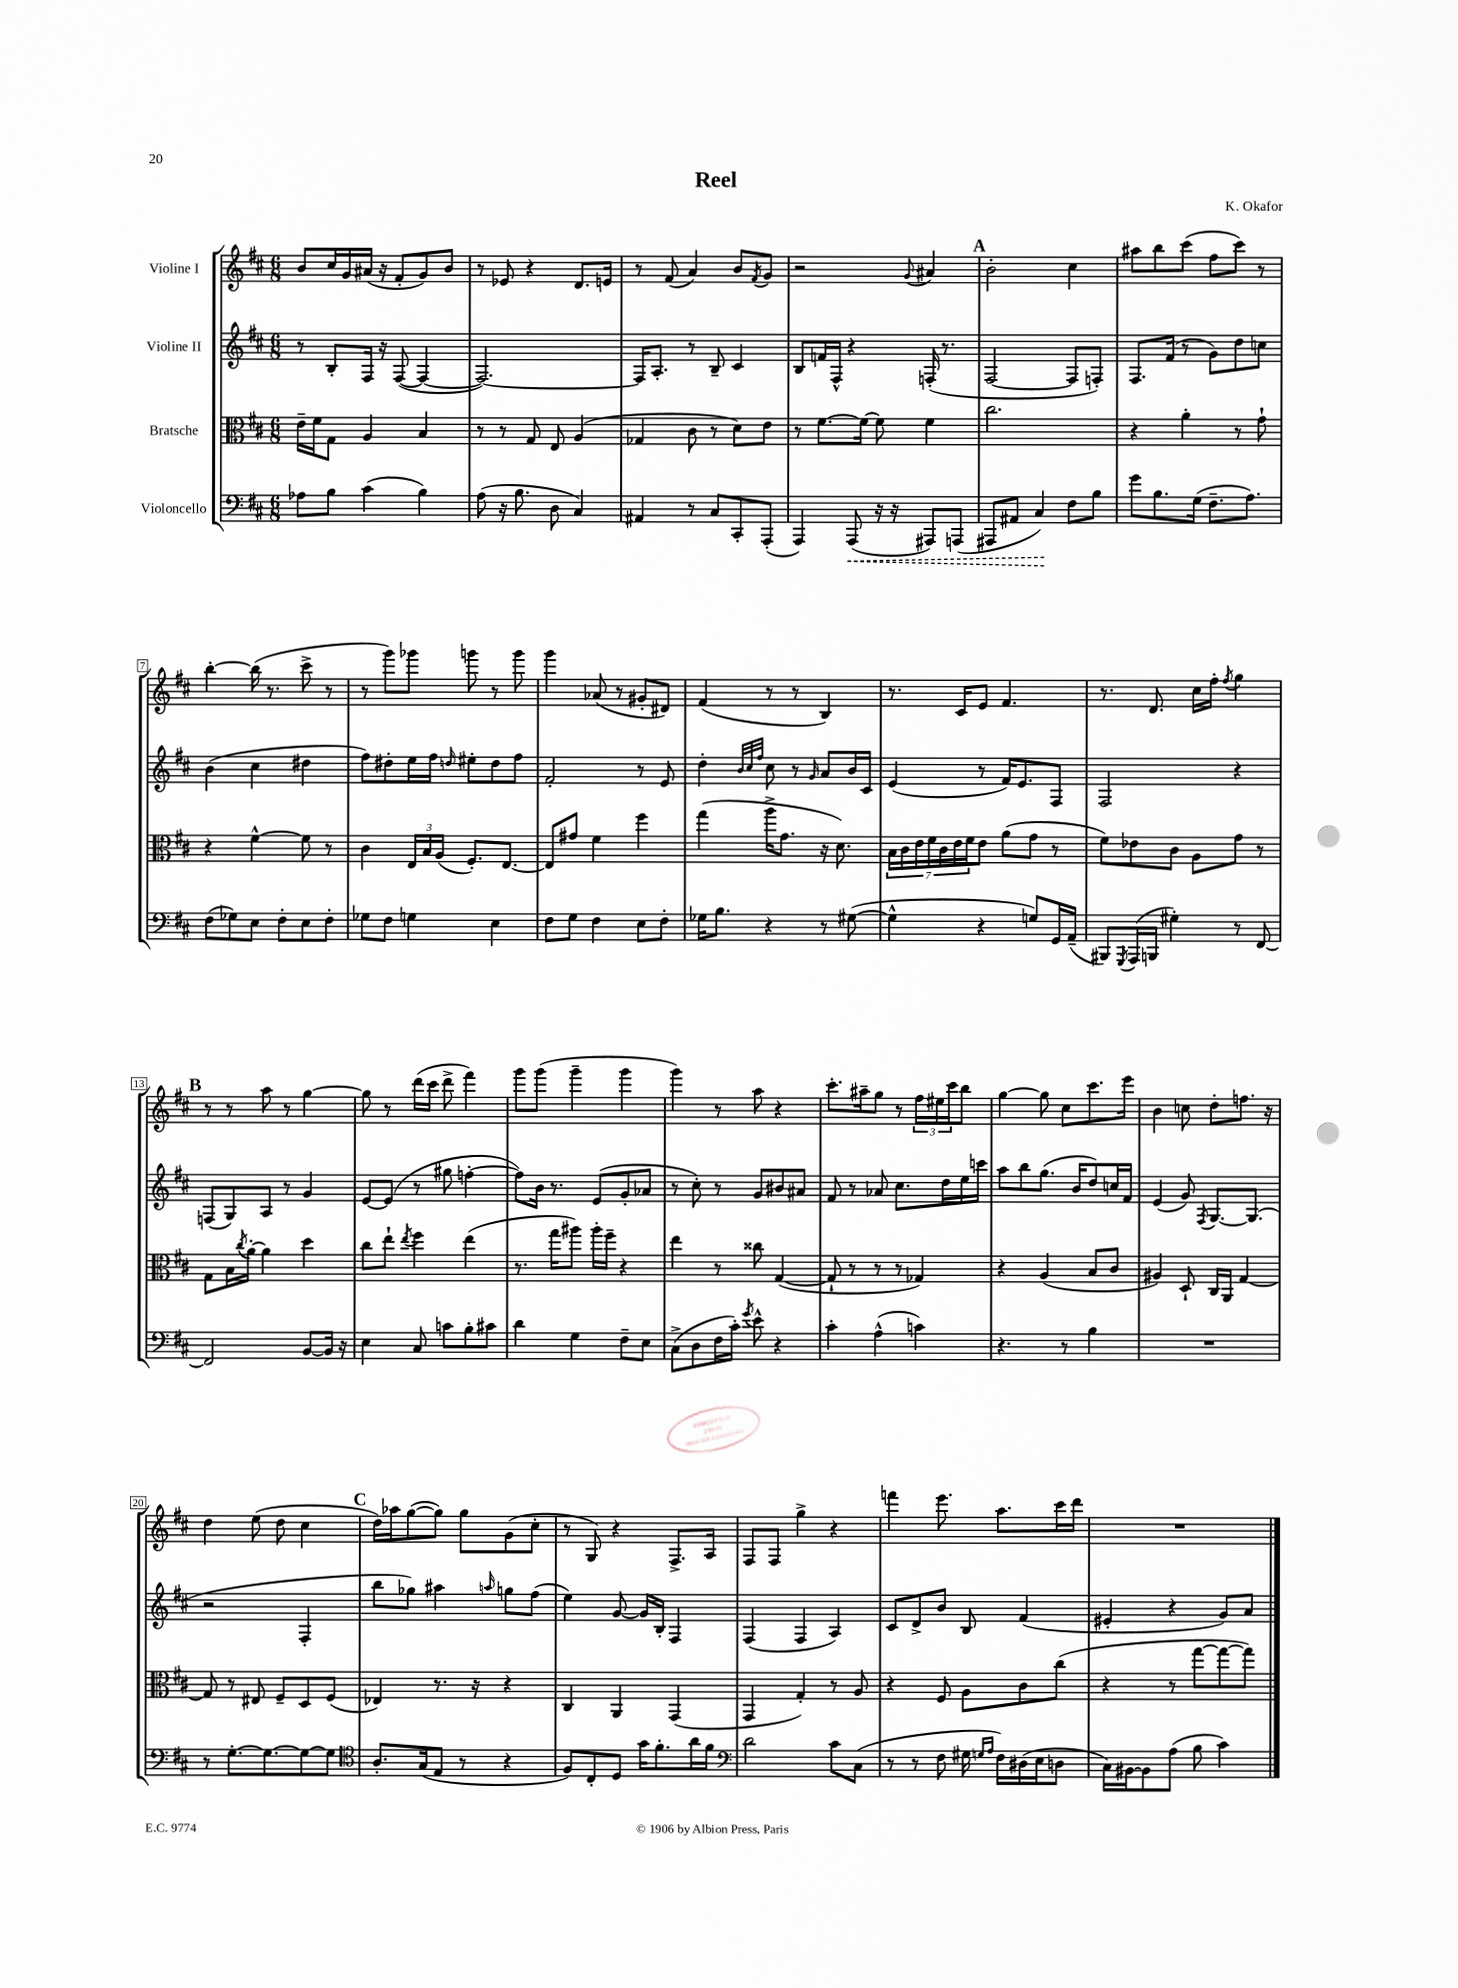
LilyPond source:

\header { title = "Reel" composer = "K. Okafor" }
<<
\new StaffGroup <<
\new Staff = "s0" \with { instrumentName = "Violine I" } {
    \clef treble \key d \major \numericTimeSignature \time 6/8
    b'8 cis''16 g'16 ais'16( r16 fis'8-. g'8) b'8 |
    r8 ees'8 r4 d'8. e'16 |
    r8 fis'8( a'4) b'8 \acciaccatura { fis'8 } g'8 |
    r2 \appoggiatura { g'8 } ais'4 |
    \mark \markup { \bold "A" } b'2-. cis''4 |
    ais''8 b''8 cis'''8( fis''8 cis'''8) r8 |
    b''4~-. b''16( r8. cis'''8-> r8 |
    r8 g'''8) ges'''8 g'''8 r8 g'''8 |
    g'''4 aes'8( r8 gis'8-. dis'8) |
    fis'4( r8 r8 b4) |
    r8. cis'16 e'8 fis'4. |
    r8. d'8. cis''16 fis''16-. \acciaccatura { fis''8 } g''4 |
    \mark \markup { \bold "B" } r8 r8 a''8 r8 g''4~ |
    g''8 r8 d'''16( cis'''16 d'''8-> fis'''4) |
    g'''8 g'''8( g'''4-- g'''4 |
    g'''4) r8 a''8 r4 |
    cis'''8.-. ais''16-- g''8 r8 \tuplet 3/2 { fis''16 eis''16 cis'''16 } b''8 |
    g''4~ g''8 cis''8 cis'''8. e'''16 |
    b'4 c''8 d''8-. f''8. r16 |
    d''4 e''8( d''8 cis''4 |
    \mark \markup { \bold "C" } d''16) aes''16 g''8~( g''8) g''8 g'8( cis''8-. |
    r8 g8) r4 fis8.-> a16 |
    fis8 fis8 g''4-> r4 |
    f'''4 e'''8. a''8. cis'''16 d'''16 |
    R2. \bar "|." |
}
\new Staff = "s1" \with { instrumentName = "Violine II" } {
    \clef treble \key d \major \numericTimeSignature \time 6/8
    r8 b8-. fis16 r16 fis8~( fis4~ |
    fis2.~) |
    fis16 a8.-. r8 b8-- cis'4 |
    b8 f'16 fis16-^ r4 f16-.( r8. |
    \mark \markup { \bold "A" } fis2~ fis8 f8-.) |
    fis8. fis'16( r8 g'8) d''8 c''8 |
    b'4( cis''4 dis''4 |
    fis''8) dis''8-. e''16 fis''16 \grace { d''16 } eis''8-. d''8 fis''8 |
    fis'2-. r8 e'8 |
    d''4-. \grace { b'32 cis''32 fis''32 } cis''8 r8 \grace { g'16 } a'8 b'16 cis'16 |
    e'4( r8 fis'16) e'8. fis8 |
    fis2 r4 |
    \mark \markup { \bold "B" } f8( g8) a8 r8 g'4 |
    e'8~ e'8( r8 gis''8 f''4~-. |
    f''8) b'16 r8. e'8( g'8-. aes'8 |
    r8 cis''8-.) r8 g'8 bis'8 ais'8 |
    fis'8 r8 aes'8 cis''8. d''16 e''16 c'''16 |
    a''8 b''8 g''8.( b'16 d''8) c''16 fis'16 |
    e'4( g'8) \acciaccatura { fis8 } g8.~ g8.( |
    r2 fis4-. |
    \mark \markup { \bold "C" } b''8 ges''8) ais''4 \grace { a''16 } g''8 fis''8( |
    e''4) g'8~ g'16 b16-. fis4 |
    fis4( fis4 a4) |
    cis'8 d'8-> b'8 b8 fis'4( |
    eis'4-. r4 g'8) a'8 \bar "|." |
}
\new Staff = "s2" \with { instrumentName = "Bratsche" } {
    \clef alto \key d \major \numericTimeSignature \time 6/8
    e'16-- fis'16 g8 a4 b4 |
    r8 r8 g8 e8 a4( |
    ges4 cis'8 r8 d'8) e'8 |
    r8 fis'8.~ fis'16~ fis'8 fis'4 |
    \mark \markup { \bold "A" } cis''2. |
    r4 a'4-. r8 g'8-! |
    r4 fis'4~-^ fis'8 r8 |
    cis'4 \tuplet 3/2 { e16 b16 a16( } fis8.-.) e8.~ |
    e8 gis'8 fis'4 fis''4 |
    g''4( a''16-> g'8. r16 d'8.) |
    \tuplet 7/4 { b16 cis'16 e'16 fis'16 cis'16 e'16 fis'16 } e'8 a'8( g'8 r8 |
    fis'8) ees'8 cis'8 a8 g'8 r8 |
    \mark \markup { \bold "B" } g8 b16 \acciaccatura { cis''8 } a'16~-. a'4 d''4 |
    cis''8 e''8-! \acciaccatura { e''8 } fis''4 e''4( |
    r8. g''16 ais''8) ais''16-. fis''16-- r4 |
    e''4 r8 cisis''8 g4~( |
    g8-! r8 r8 r8 ges4) |
    r4 a4( b8 cis'8 |
    ais4) d8-! cis16 a,16 g4~ |
    g8 r8 eis8 fis8-- d8 fis8( |
    \mark \markup { \bold "C" } ees4) r8. r16 r4 |
    cis4 a,4 g,4( |
    g,4 g4-.) r8 a8 |
    r4 fis8 a8 cis'8 cis''8( |
    r4 r8 g''8~ g''8~ g''8) \bar "|." |
}
\new Staff = "s3" \with { instrumentName = "Violoncello" } {
    \clef bass \key d \major \numericTimeSignature \time 6/8
    aes8 b8 cis'4( b4) |
    a8( r16 b8. d8 cis4) |
    ais,4 r8 cis8 cis,8-. a,,8-.( |
    a,,4) \once \override Hairpin.style = #'dashed-line a,,8\<( r16 r16 ais,,8) a,,8( |
    \mark \markup { \bold "A" } ais,,8 ais,8 cis4\!) fis8 b8 |
    g'8 b8. g16( fis8.-- a8.) |
    fis8( ges8) e8 fis8-. e8 fis8-. |
    ges8 fis8 g4 e4 |
    fis8 g8 fis4 e8 fis8-. |
    ges16 b8. r4 r8 gis8~( |
    gis4-^ r4 g8) g,16 a,16--( |
    bis,,8) \acciaccatura { g,,8 } a,,16( b,,16 gis4-.) r8 fis,8~ |
    \mark \markup { \bold "B" } fis,2 b,8~ b,16 r16 |
    e4 cis8 c'8 b8-. cis'8 |
    d'4 g4 fis8-- e8 |
    cis8->( d8 fis16 cis'16-.) \acciaccatura { g'8 } e'8-^ r4 |
    cis'4-. a4-^( c'4) |
    r4. r8 b4 |
    R2. |
    r8 g8.~-. g8.~ g8~ g8 |
    \mark \markup { \bold "C" } \clef tenor a8.-. g16( e8 r8 r4 |
    fis8) cis8-. d8 g'16 fis'8.-. a'16 fis'16 |
    \clef bass d'2 cis'8 cis8( |
    r8 r8 fis8 gis16 \grace { g16 a16 } fis16) dis16( e16 d8 |
    cis16) bis,16~ bis,8 a8( b8 cis'4) \bar "|." |
}
>>
>>
\layout { \context { \Score \override BarNumber.stencil = #(make-stencil-boxer 0.1 0.3 ly:text-interface::print) } }
